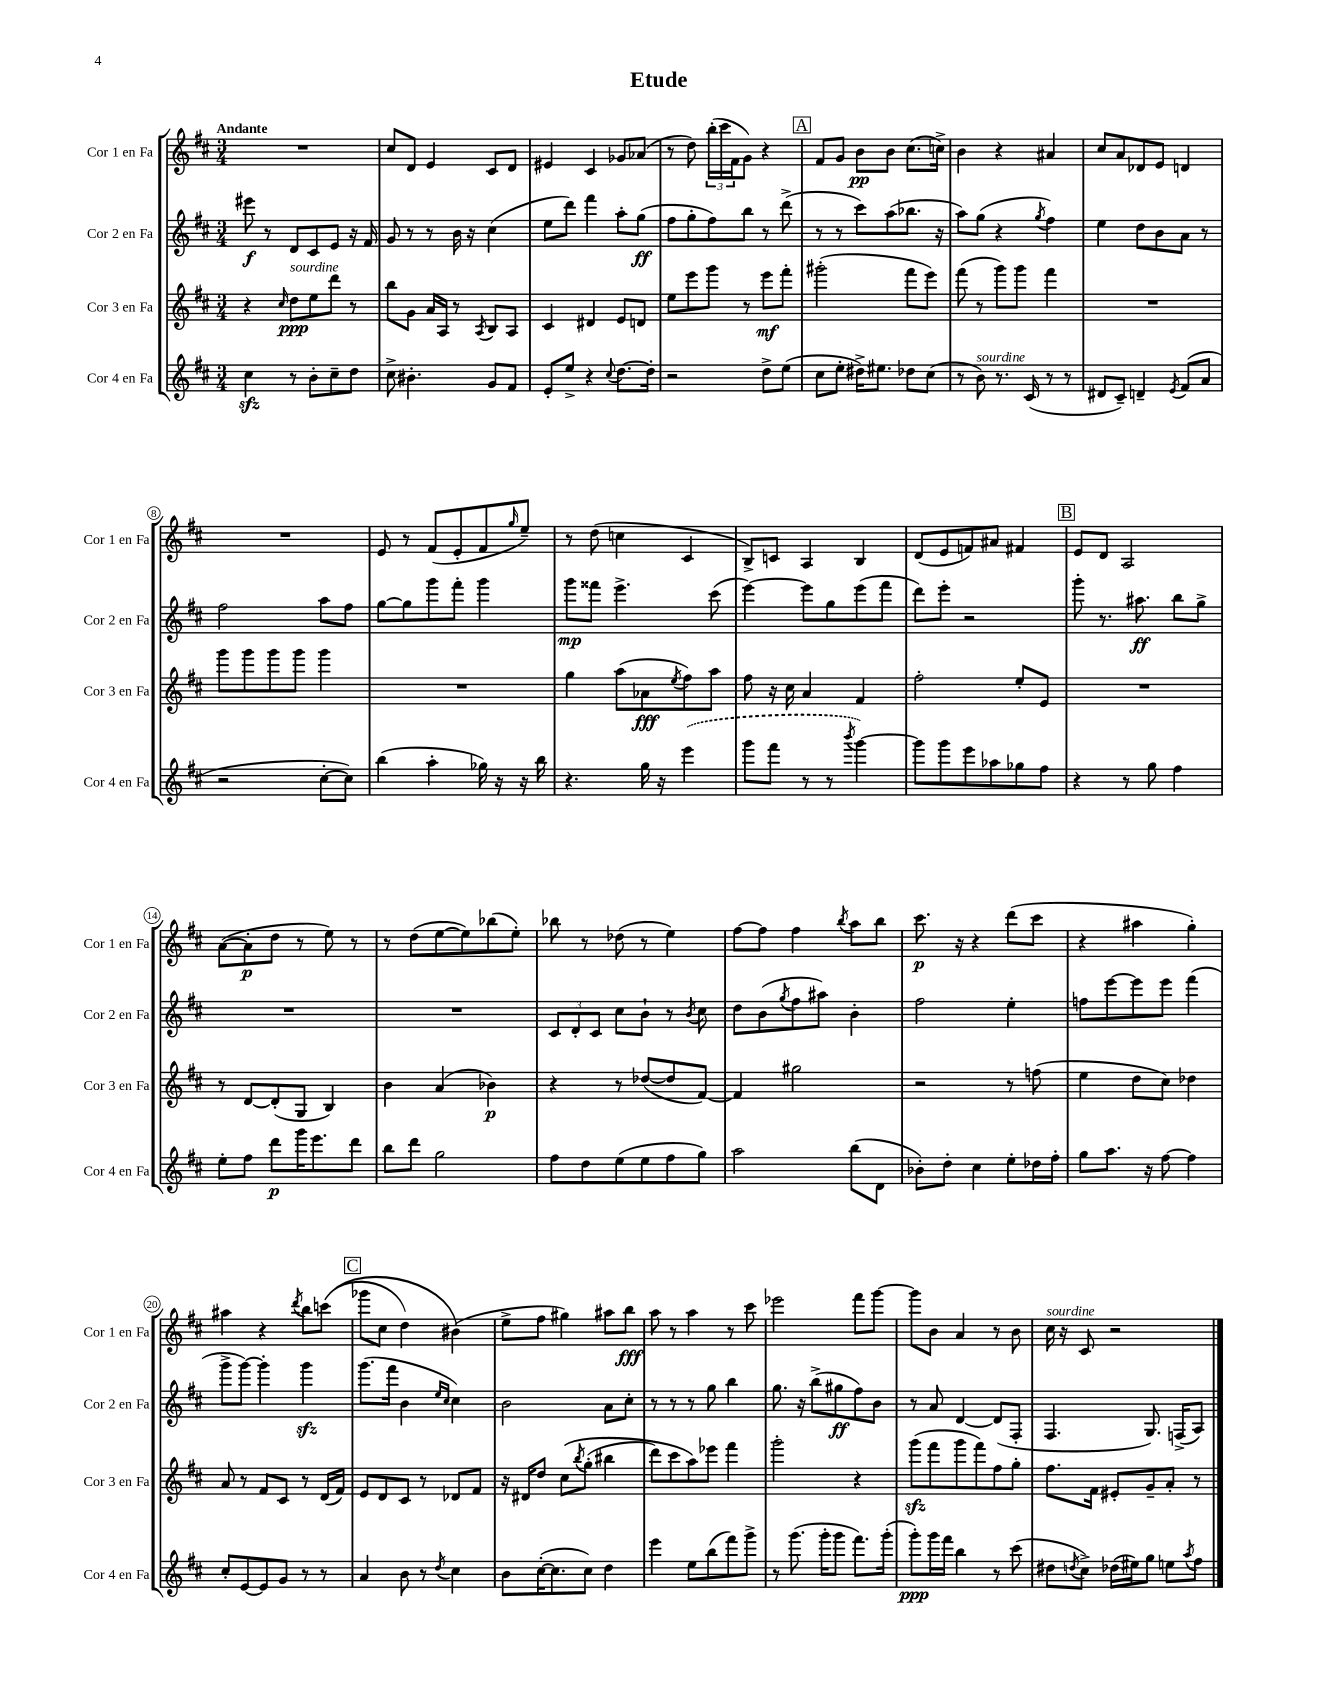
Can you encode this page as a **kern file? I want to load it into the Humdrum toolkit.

**kern	**kern	**kern	**kern
*staff4	*staff3	*staff2	*staff1
*clefG2	*clefG2	*clefG2	*clefG2
*k[f#c#]	*k[f#c#]	*k[f#c#]	*k[f#c#]
*M3/4	*M3/4	*M3/4	*M3/4
4cc#\	4r	8eee#\	2.r
.	.	8r	.
.	16qqcc#/	.	.
8r	8dd\L	8d/L	.
8b'\L	8ee\	8c#/	.
8cc#~\	8ddd\J	8e/J	.
8dd\J	8r	16r	.
.	.	16f#/	.
=	=	=	=
8cc#^\	8bb\L	8g/	8cc#/L
4.b#'\	8g\J	8r	8d/J
.	16a/LL	8r	4e/
.	16A/JJ	.	.
.	8r	16b\	.
.	.	16r	.
.	8qA/	.	.
8g/L	8B/L	(4cc#\	8c#/L
8f#/J	8A/J	.	8d/J
=	=	=	=
8e'/L	4c#/	8ee\L	4e#/
8ee^/J	.	8ddd\J)	.
4r	4d#/	4fff#\	4c#/
8qqcc#/	.	.	.
[8.dd\L	8e/L	8aa'\L	8g-/L
.	8d/J	(8gg\J	(8a-/J
16dd'\]Jk	.	.	.
=	=	=	=
2r	8ee\L	8ff#\L	8r
.	8eee\	8gg'\	8dd\)
.	8ggg\J	8ff#\)	(24bb'\LL
.	.	.	24ccc#\
.	.	.	24f#\J
.	8r	8bb\J	8g\J)
8dd^\L	8eee\L	8r	4r
(8ee\J	8fff#'\J	(8ddd^\	.
=	=	=	=
8cc#\L	(2ggg#'\	8r	8f#/L
8ee'\J	.	8r	8g/J
16dd#^\LK)	.	8ccc#\L)	8b\L
8.ee#\J	.	.	.
.	.	(8aa\	8b\J
8dd-\L	8fff#\L	8.bb-\J	(8.cc#\L
(8cc#\J	8eee\J)	.	.
.	.	16r	16cc^\Jk)
=	=	=	=
8r	(8fff#\	8aa\L)	4b\
8b\)	8r	(8gg\J	.
8.r	8ggg\L)	4r	4r
.	8ggg\J	.	.
(16c#/	.	.	.
.	.	8qgg/	.
8r	4fff#\	4ff#\)	4a#/
8r	.	.	.
=	=	=	=
8d#/L	2.r	4ee\	8cc#/L
8c#~/J)	.	.	8a/
4d~/	.	8dd\L	8d-/
.	.	8b\	8e/J
8qe/	.	.	.
(8f#/L	.	8a\J	4d/
8a/J	.	8r	.
=	=	=	=
2r	8ggg\L	2ff#\	2.r
.	8ggg\	.	.
.	8ggg\	.	.
.	8ggg\J	.	.
[8cc#'\L	4ggg\	8aa\L	.
8cc#\]J)	.	8ff#\J	.
=	=	=	=
(4bb\	2.r	[8gg\L	8e/
.	.	8gg\]	8r
4aa'\	.	8ggg\	(8f#/L
.	.	8fff#'\J	8e'/
16gg-\)	.	4ggg\	8f#/
16r	.	.	.
.	.	.	16qqgg/
16r	.	.	8ee~/J)
16bb\	.	.	.
=	=	=	=
4.r	4gg\	8ggg\L	8r
.	.	8fff##\J	(8dd\
.	(8aa\L	4.eee^\	4cc\
16gg\	8a-\	.	.
16r	.	.	.
.	8qee/	.	.
(4eee\	8ff#\)	.	4c#/
.	8aa\J	(8ccc#\	.
=	=	=	=
8ggg\L	8ff#\	[4eee\)	8B^/L)
8fff#\J	16r	.	8c/J
.	16cc#\	.	.
8r	4a/	8eee\]L	4A/
8r	.	8gg\	.
8qbbb/	.	.	.
[4ggg\)	4f#/	(8eee\	4B/
.	.	8fff#\J	.
=	=	=	=
8ggg\]L	2ff#'\	8ddd\L)	(8d/L
8ggg\	.	8eee'\J	8e/
8eee\	.	2r	8f/)
8aa-\	.	.	8a#/J
8gg-\	8ee'/L	.	4f#/
8ff#\J	8e/J	.	.
=	=	=	=
4r	2.r	8ggg'\	8e/L
.	.	8.r	8d/J
8r	.	.	2A/
.	.	8.aa#\	.
8gg\	.	.	.
4ff#\	.	8bb\L	.
.	.	8gg^\J	.
=	=	=	=
8ee'\L	8r	2.r	([8a\L
8ff#\J	[8d/L	.	8a'\]
8ddd\L	(8d'/]	.	8dd\J
16ggg\K	8G/J	.	8r
8.eee\	.	.	.
.	4B/)	.	8ee\)
8ddd\J	.	.	8r
=	=	=	=
8bb\L	4b\	2.r	8r
8ddd\J	.	.	(8dd\L
2gg\	(4a/	.	[8ee\
.	.	.	8ee\])
.	4b-\)	.	(8bb-\
.	.	.	8ee'\J)
=	=	=	=
8ff#\L	4r	12c#/L	8bb-\
.	.	12d'/	.
8dd\	.	.	8r
.	.	12c#/J	.
(8ee\	8r	8cc#\L	(8dd-\
8ee\	([8dd-/L	8b`\J	8r
8ff#\	8dd-/]	8r	4ee\)
.	.	8qb/	.
8gg\J)	[8f#/J)	8cc#\	.
=	=	=	=
2aa\	4f#/]	8dd\L	[8ff#\L
.	.	(8b\	8ff#\]J
.	.	8qgg/	.
.	2gg#\	8ff#\	4ff#\
.	.	8aa#\J)	.
.	.	.	8qbb/
(8bb\L	.	4b'\	8aa\L
8d\J	.	.	8bb\J
=	=	=	=
8b-'\L)	2r	2ff#\	8.ccc#\
8dd'\J	.	.	.
.	.	.	16r
4cc#\	.	.	4r
8ee'\L	8r	4ee'\	(8ddd\L
16dd-\L	(8ff\	.	8ccc#\J
16ff#'\JJ	.	.	.
=	=	=	=
8gg\L	4ee\	8ff\L	4r
8.aa\J	.	[8eee\	.
.	8dd\L	8eee\]	4aa#\
16r	.	.	.
[8ff#\	8cc#\J)	8eee\J	.
4ff#\]	4dd-\	(4fff#\	4gg'\)
=	=	=	=
8cc#'/L	8a/	8ggg^\L	4aa#\
[8e/	8r	[8ggg\J)	.
8e/]	8f#/L	4ggg'\]	4r
8g/J	8c#/J	.	.
.	.	.	8qddd/
8r	8r	4ggg\	8bb\L
8r	(16d/LL	.	&((8ccc\J
.	16f#/JJ)	.	.
=	=	=	=
4a/	8e/L	(8.ggg\L	8ggg-\L
.	8d/	.	8cc#\J
.	.	16fff#\Jk	.
8b\	8c#/J	4b\	4dd\)
8r	8r	.	.
.	.	16qqee/LL	.
8qdd/	.	16qqcc#/JJ	.
4cc#\	8d-/L	4cc#\)	(4b#\&)
.	8f#/J	.	.
=	=	=	=
8b\L	16r	2b\	8ee^\L
.	16d#/LK	.	.
([16cc#'\K	8dd/J	.	8ff#\J
8.cc#\]	.	.	.
.	&(8cc#\L	.	4gg#\)
.	8qbb/	.	.
8cc#\J)	(8gg'\J	.	.
4dd\	4bb#\	8a\L	8aa#\L
.	.	8cc#'\J	8bb\J
=	=	=	=
4eee\	8ddd\L)	8r	8aa\
.	8ccc#\	8r	8r
8ee\L	8aa\&)	8r	4aa\
(8bb\	8eee-\J	8gg\	.
8fff#\)	4fff#\	4bb\	8r
8ggg^\J	.	.	8ccc#\
=	=	=	=
8r	2ggg'\	8.gg\	2eee-\
(8.ggg\	.	.	.
.	.	16r	.
.	.	(8bb^\L	.
16ggg'\LK	.	.	.
8ggg\J	.	8gg#\	.
8.fff#\L)	4r	8ff#\)	8fff#\L
.	.	8b\J	[8ggg\J
(16ggg'\Jk	.	.	.
=	=	=	=
8ggg'\L)	(8ggg\L	8r	8ggg\]L
16ggg\L	8fff#\	8a/	8b\J
16fff#\JJ	.	.	.
4bb\	8ggg\	[4d/	4a/
.	8fff#\)	.	.
8r	8ff#\	(8d/]L	8r
(8ccc#\	8gg'\J	8F#'/J	8b\
=	=	=	=
8dd#\L	8.ff#\L	4.F#/	16cc#\
.	.	.	16r
8qdd/	.	.	.
8cc#^\J)	.	.	8c#/
.	16f#\Jk	.	.
(16dd-\LL	8e#'/L	.	2r
16ee#\J)	.	.	.
8gg\J	8g~/	8.G/)	.
8ee\L	8a'/J	.	.
.	.	(16F^/LK	.
8qaa/	.	.	.
8ff#\J	8r	8A/J)	.
==	==	==	==
*-	*-	*-	*-
